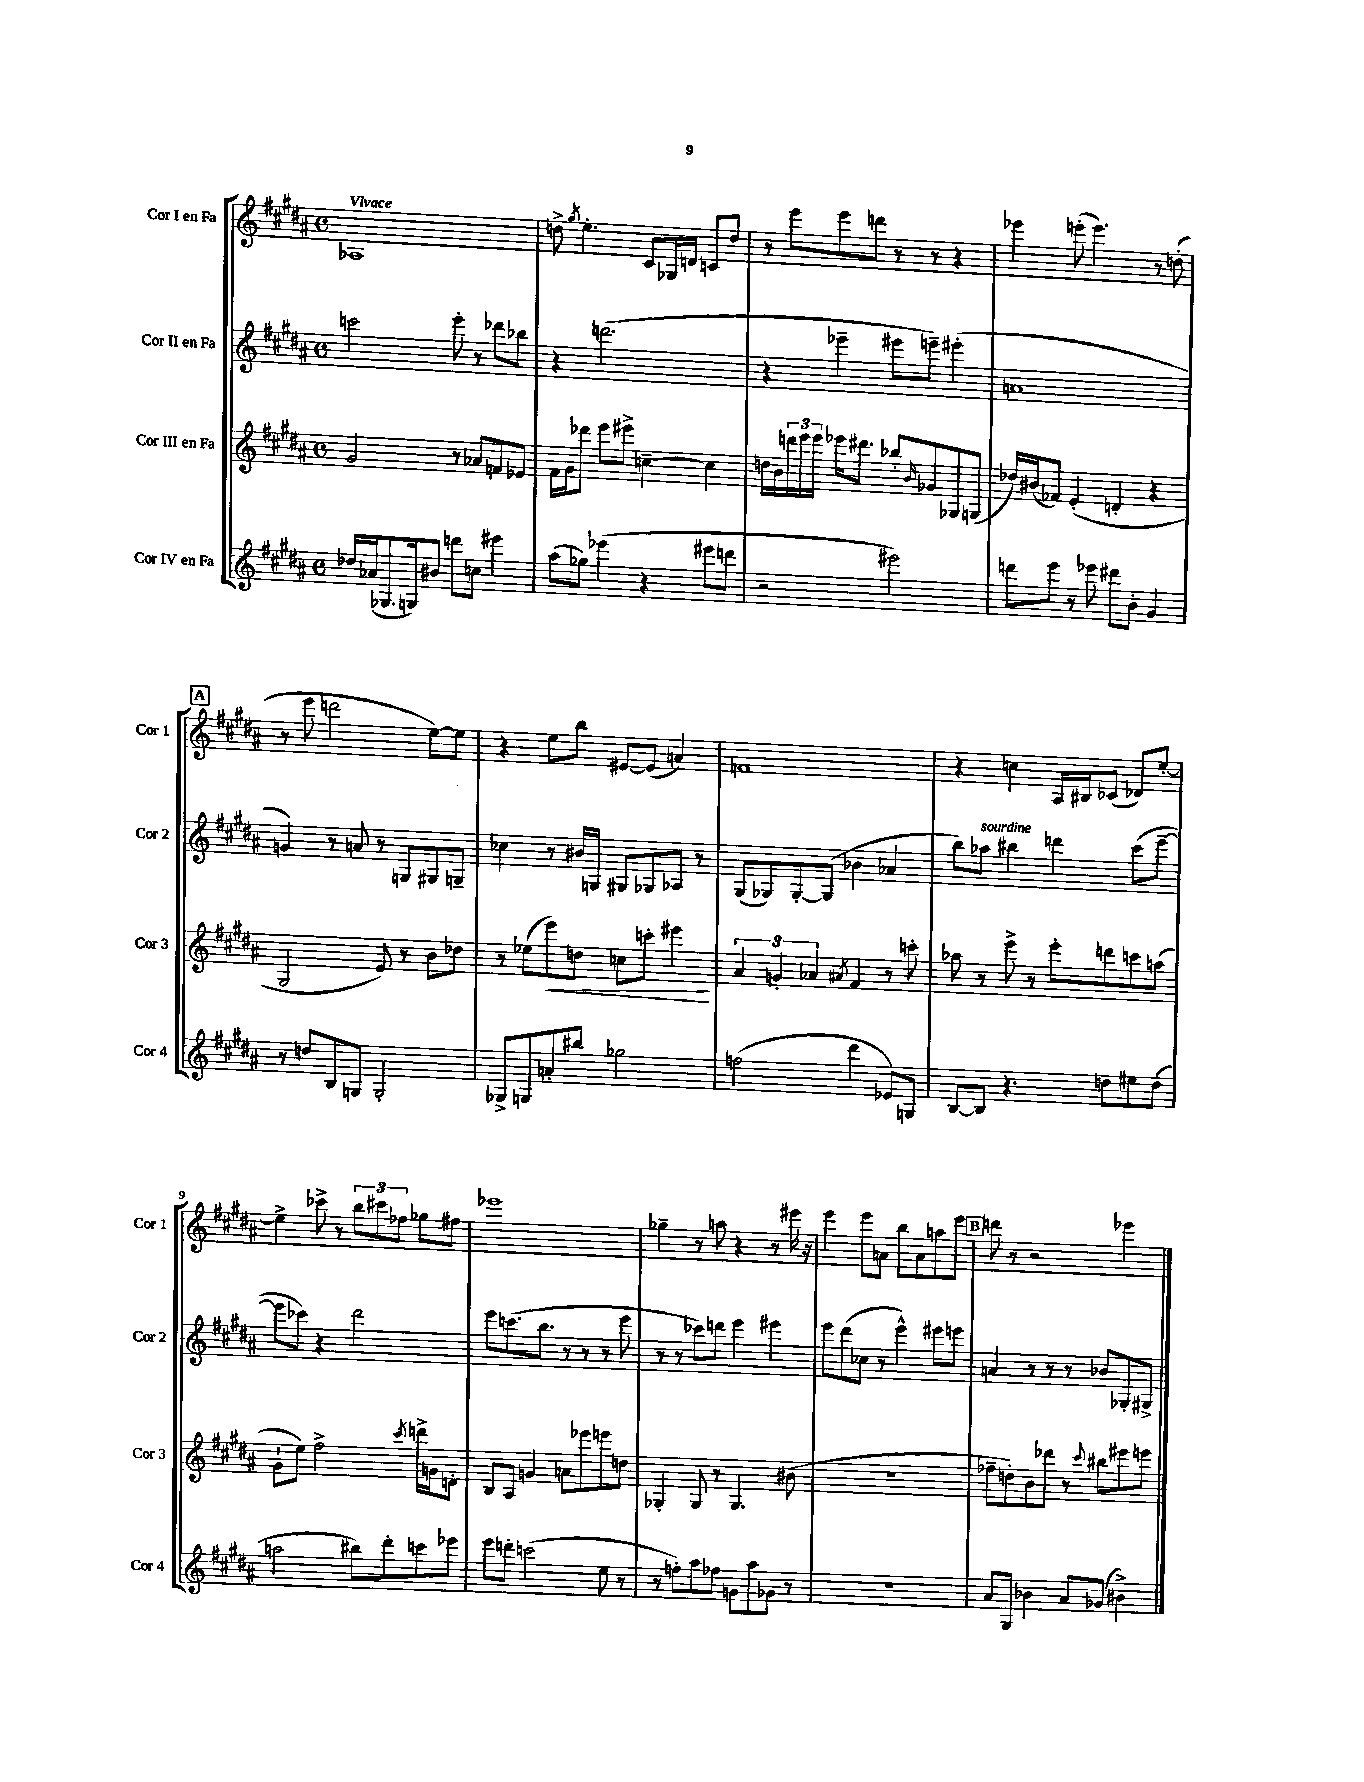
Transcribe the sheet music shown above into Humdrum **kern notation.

**kern	**kern	**kern	**kern
*staff4	*staff3	*staff2	*staff1
*clefG2	*clefG2	*clefG2	*clefG2
*k[f#c#g#d#a#]	*k[f#c#g#d#a#]	*k[f#c#g#d#a#]	*k[f#c#g#d#a#]
*M4/4	*M4/4	*M4/4	*M4/4
*met(c)	*met(c)	*met(c)	*met(c)
16dd-/LL	2g#/	2ccc\	1A-
(16a-/J	.	.	.
8.G-/	.	.	.
16G/k)	.	.	.
8b#/J	.	.	.
8ddd\L	8r	8eee'\	.
8cc\J	8a-/L	8r	.
4eee#\	8f/	8ddd-\L	.
.	8e-/J	8bb-\J	.
=	=	=	=
(8aa#\L	16f#\LL	4r	8dd^\
.	16g#\J	.	.
.	.	.	8qgg#/
8gg-\J)	8ddd-\J	.	4.ee'\
(4eee-\	8eee\L	(2.ddd\	.
.	8eee#^\J	.	.
4r	[4cc~\	.	8c#/L
.	.	.	16G-/L
.	.	.	16d/JJ
8eee#\L	4cc\]	.	8c/L
8ddd\J	.	.	8dd/J
=	=	=	=
2r	16dd\LL	4r	8r
.	16b\	.	.
.	24ddd\	.	8eee\L
.	24eee\	.	.
.	24eee\JJ	.	.
.	16eee-\LK	4eee-~\	8eee\
.	8.ddd#\J	.	.
.	.	.	8ddd\J
2eee#\)	8bb-'/L	8eee#\L	8r
.	16qqb/	.	.
.	8g-/	8eee~\J)	8r
.	8G-/	(4eee#'\	4r
.	(8G/J	.	.
=	=	=	=
8ddd\L	16dd-/LL)	1a	4eee-\
.	(16b#/J	.	.
8eee\J	8f-/J)	.	.
8r	(4e'/	.	(8eee'\
8eee-\	.	.	4.eee\)
8ddd#\L	4d'/	.	.
8b'\J	.	.	.
4g#/	4r	.	8r
.	.	.	(8dd'\
=	=	=	=
8r	2G#/	4g/)	8r
8dd/L	.	.	8eee\
8B/	.	8r	2ddd\
8G/J	.	8a/	.
2G'/	8e/)	8r	.
.	8r	8G/L	.
.	8b\L	8G#/	[8ee\L)
.	8dd-\J	8G~/J	8ee\]J
=	=	=	=
8G-^/L	8r	4cc-\	4r
8G/	(8ee-\L	.	.
8a'/	8eee\)	8r	8ee\L
8bb#/J	8dd\J	16b#/LL	8bb\J
.	.	16G/JJ	.
2gg-\	8cc\L	8G#/L	[8e#/L
.	8ccc'\J	8G-/	(8e#/]J
.	4eee#\	8A-/J	4a/)
.	.	8r	.
=	=	=	=
(2ff\	6a#/	(8G#/L	1f
.	.	8G-/)	.
.	6g'/	.	.
.	.	[8G-'/	.
.	6a-/	.	.
.	.	(8G-/]J	.
.	8qa#/	.	.
4ddd#\	4f#/	4b-\	.
8e-/L)	8r	4a-/	.
8G/J	8ccc'\	.	.
=	=	=	=
[8B/L	8aa-\	8bb\L)	4r
8B/]J	8r	8aa-\J	.
4.r	8eee^\	4bb#\	4cc\
.	8r	.	.
.	8eee'\L	4ddd\	16A#/LL
.	.	.	16B#/J
8dd\L	8ddd\	.	(8c-/J
8ee#\	8ccc\	(8ccc#\L	8d-/L)
(8dd\J	(8aa\J	[8eee~\J	[8ee'/J
=	=	=	=
2aa\	8g#`\L	8eee\]L	4ee^\]
.	8ee\J)	8ccc-\J)	.
.	2ff#^\	4r	8ccc-^\
.	.	.	8r
8bb#\L)	.	2ddd#\	12bb\L
.	.	.	12ccc#\
8ddd#'\	.	.	.
.	.	.	12ff-\J
.	8qccc#/	.	.
8ccc\	16ddd^\LL	.	8gg-\L
.	16g\J	.	.
8eee-\J	8d'\J	.	8ff#\J
=	=	=	=
8eee\L	8B/L	8eee\L	1eee-
8ddd'\J	8A#/J	(8.ccc\	.
(2ccc\	4g/	.	.
.	.	8.bb\J	.
.	8a\L	8r	.
.	8eee-\	8r	.
8ee\	8eee\	8r	.
8r	8dd\J	8eee\	.
=	=	=	=
8r	4G-'/	8r	4gg-~\
8ff'\L)	.	8r	.
8aa#\	8G-/	8ccc-\L)	8r
8ff-\J	8r	8ddd\J	8aa\
8g\L	4.G-/	4eee\	4r
8aa#\	.	.	.
8g-\J	.	4eee#\	8r
8r	(8b#\	.	16eee#\
.	.	.	16r
=	=	=	=
1r	1r	8eee\L	4eee\
.	.	(8ddd#\	.
.	.	8cc-\J	8eee\L
.	.	8r	8a\J
.	.	4eee^^\)	8bb\L
.	.	.	8a\
.	.	8eee#\L	8aa\
.	.	8eee\J	8eee\J
=	=	=	=
8a#/L	8ff-~\L	4a/	8ddd\
8G#/J	8dd'\)	.	8r
4b-\	8b\	8r	2r
.	8ddd-\J	8r	.
8a#/L	8r	8r	.
.	8qqccc#/	.	.
(8g-/J	8bb#\L	8b-/L	.
4b#^\)	8eee#\	8G-'/	4eee-\
.	8eee\J	8G#^/J	.
==	==	==	==
*-	*-	*-	*-
